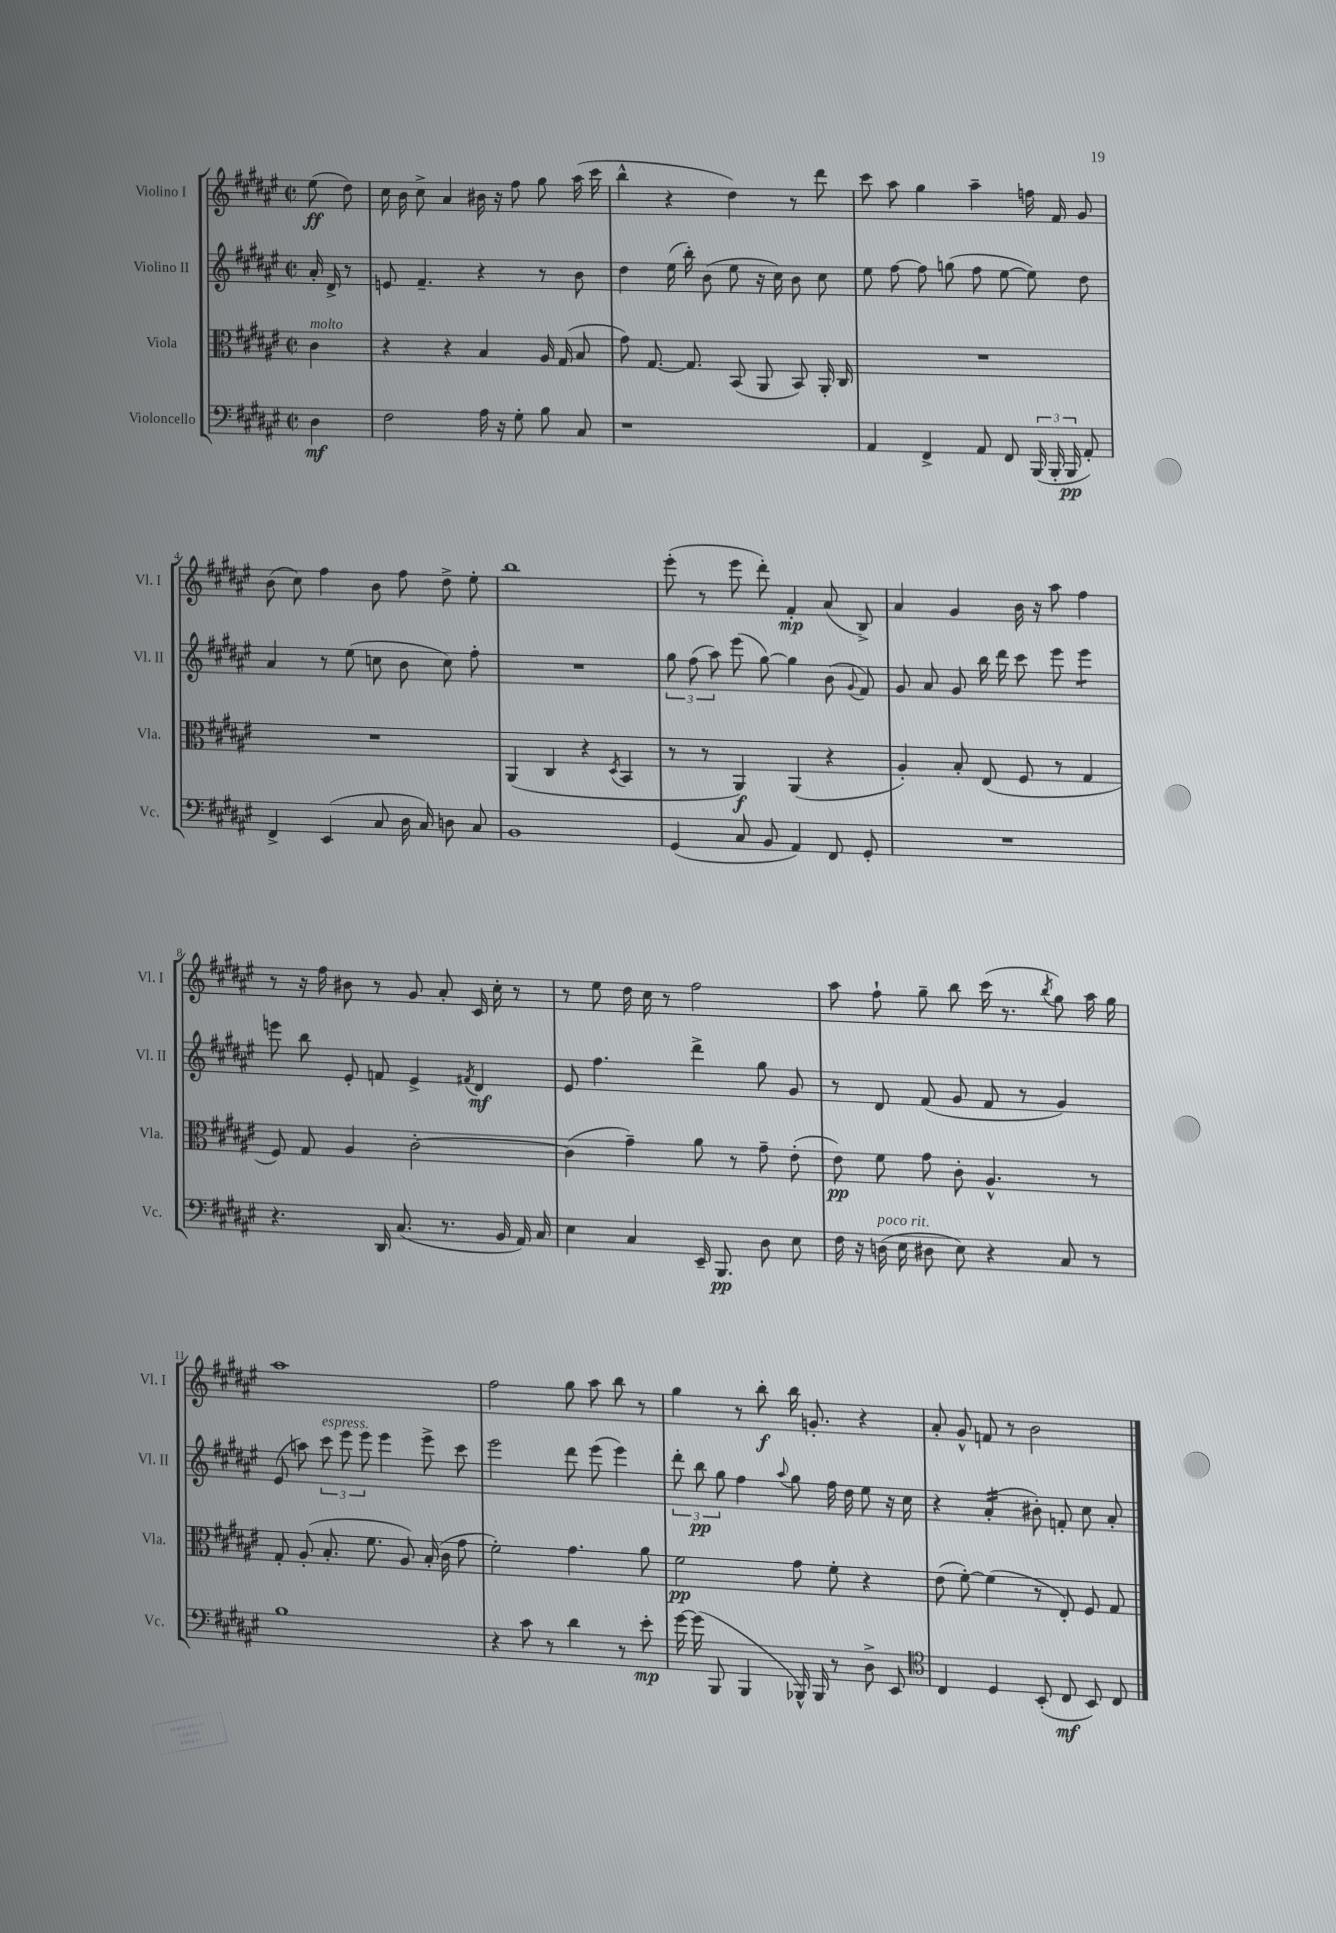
<<
\new StaffGroup <<
\new Staff = "s0" \with { instrumentName = "Violino I" shortInstrumentName = "Vl. I" } {
    \clef treble \key fis \major \defaultTimeSignature \time 2/2 \partial 4
    \autoBeamOff eis''8\ff( dis''8) |
    cis''16 b'16 cis''8-> ais'4 bis'16 r16 fis''8 gis''8 ais''16( cis'''16 |
    b''4-^ r4 dis''4) r8 dis'''8 |
    cis'''8 ais''8 gis''4 ais''4-- f''16 fis'16 gis'8 |
    b'8( cis''8) fis''4 b'8 fis''8 dis''8-> eis''8-. |
    b''1 |
    eis'''8-.( r8 eis'''8 dis'''8-.) fis'4-.\mp ais'8( b8->) |
    ais'4 gis'4 b'16 r16 ais''8 fis''4 |
    r8 r16 fis''16 bis'8 r8 gis'8 ais'8-. cis'16 cis''16-. r8 |
    r8 eis''8 dis''16 cis''16 r8 fis''2 |
    ais''8 fis''8-! gis''8-- b''8 cis'''16( r8. \acciaccatura { b''8 } gis''8) ais''16 gis''16 |
    ais''1 |
    fis''2 gis''8 ais''8 b''8 r8 |
    gis''4 r8 b''8-.\f b''16 g'8.-. r4 |
    ais'8-. gis'8-^ f'8 r8 b'2 \bar "|." |
}
\new Staff = "s1" \with { instrumentName = "Violino II" shortInstrumentName = "Vl. II" } {
    \clef treble \key fis \major \defaultTimeSignature \time 2/2 \partial 4
    \autoBeamOff ais'16-. dis'16-> r8 |
    e'8 fis'4.-- r4 r8 b'8 |
    dis''4 eis''16( b''16-.) b'8( eis''8 r16 cis''16) b'8 cis''8 |
    eis''8 fis''8~ fis''8 g''8( fis''8 eis''8~ eis''8) dis''8 |
    ais'4 r8 eis''8( c''8 b'8 c''8) fis''8-. |
    R1 |
    \tuplet 3/2 { gis''8 fis''8( ais''8) } eis'''8( gis''8~) gis''4 b'8( \appoggiatura { gis'8 } fis'8) |
    gis'8 ais'8 gis'8 b''16 dis'''16 cis'''8 eis'''8 eis'''4:8 |
    e'''8 b''8 eis'8-. f'8 eis'4-> \acciaccatura { fis'8 } dis'4\mf |
    eis'8 fis''4. dis'''4-> gis''8 gis'8 |
    r8 dis'8 fis'8( gis'8 fis'8 r8 gis'4) |
    eis'8( a''8) \tuplet 3/2 { cis'''8^\markup { \italic "espress." } eis'''8 eis'''8 } eis'''4 eis'''8-> cis'''8 |
    eis'''2 dis'''8 eis'''8( eis'''4) |
    \tuplet 3/2 { dis'''8-. b''8\pp gis''8 } fis''4 \appoggiatura { ais''8 } gis''8 fis''16 dis''16 eis''8 r16 cis''16 |
    r4 ais'4:16-.( bis'8-.) f'8-. cis''8 ais'8-. \bar "|." |
}
\new Staff = "s2" \with { instrumentName = "Viola" shortInstrumentName = "Vla." } {
    \clef alto \key fis \major \defaultTimeSignature \time 2/2 \partial 4
    \autoBeamOff cis'4^\markup { \italic "molto" } |
    r4 r4 b4 ais16 gis16( b8 |
    gis'8) gis8.~ gis8. b,8( ais,8 b,8) ais,16-. cis16 |
    R1 |
    R1 |
    ais,4( cis4 r4 \acciaccatura { dis8 } b,4 |
    r8 r8 ais,4\f) ais,4( r4 |
    ais4-.) b8-. eis8( fis8 r8 gis4 |
    fis8) gis8 ais4 cis'2~-. |
    cis'4( gis'4--) ais'8 r8 gis'8-- eis'8-.( |
    eis'8\pp) fis'8 gis'8 cis'8-. ais4.-^ r8 |
    gis8-. ais8-.( b8.-. fis'8. ais8) b16-.( cis'16 gis'8 |
    fis'2-.) gis'4. ais'8 |
    fis'2\pp gis'8 fis'8-. r4 |
    eis'8( fis'8~-.) fis'4( r8 eis8-.) fis8 gis8 \bar "|." |
}
\new Staff = "s3" \with { instrumentName = "Violoncello" shortInstrumentName = "Vc." } {
    \clef bass \key fis \major \defaultTimeSignature \time 2/2 \partial 4
    \autoBeamOff dis4\mf |
    fis2 ais16 r16 gis8-. b8 cis8 |
    r1 |
    ais,4 fis,4-> ais,8 fis,8 \tuplet 3/2 { b,,16( b,,16-. b,,16\pp } ais,8-.) |
    fis,4-> eis,4( cis8 dis16 cis16) d8 cis8 |
    b,1 |
    gis,4( cis8 b,8 ais,4) fis,8 gis,8-. |
    R1 |
    r4. dis,16 cis8.( r8. b,16 ais,16) cis16 |
    eis4 cis4 eis,16-- b,,8.\pp dis8 eis8 |
    fis16 r16 d16^\markup { \italic "poco rit." }( eis16 dis8 eis8) r4 cis8 r8 |
    b1 |
    r4 cis'8 r8 dis'4 r8 eis'8-.\mp |
    gis'16~ gis'16( b,,8 b,,4 bes,,16-^) bes,,16 r8 dis8-> eis,8 |
    \clef tenor cis4 dis4 b,8-.( cis8\mf b,8) cis8 \bar "|." |
}
>>
>>
